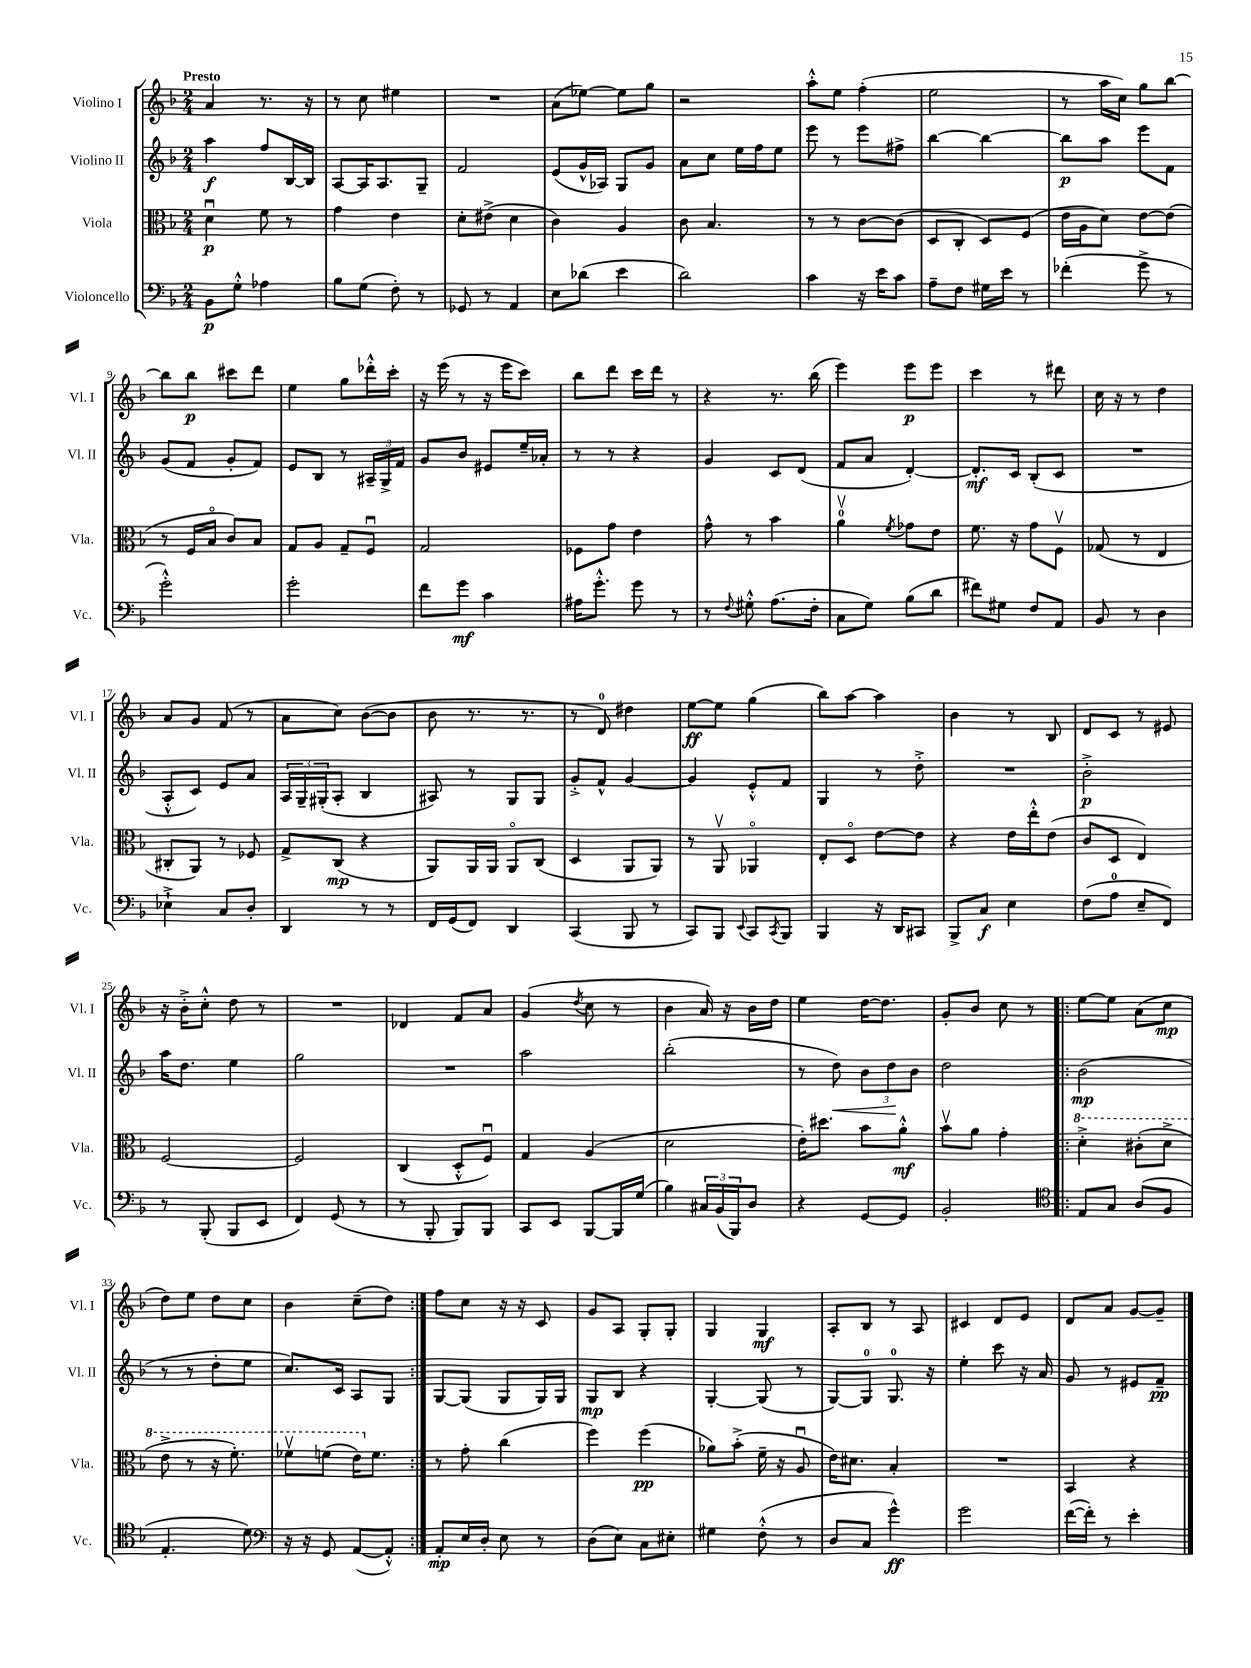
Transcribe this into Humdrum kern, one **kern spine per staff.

**kern	**dynam	**kern	**dynam	**kern	**dynam	**kern	**dynam
*part4	*part4	*part3	*part3	*part2	*part2	*part1	*part1
*staff4	*staff4	*staff3	*staff3	*staff2	*staff2	*staff1	*staff1
*I"Violoncello	*	*I"Viola	*	*I"Violino II	*	*I"Violino I	*
*I'Vc.	*	*I'Vla.	*	*I'Vl. II	*	*I'Vl. I	*
*clefF4	*	*clefC3	*	*clefG2	*	*clefG2	*
*k[b-]	*	*k[b-]	*	*k[b-]	*	*k[b-]	*
*M2/4	*	*M2/4	*	*M2/4	*	*M2/4	*
=1	=1	=1	=1	=1	=1	=1	=1
!	!	!	!	!	!	!LO:TX:a:B:t=Presto	!
8BB-\L	p	4du\	p	4aa\	f	4a/	.
8G'^^\J	.	.	.	.	.	.	.
4A-X\	.	8f\	.	8ff/L	.	8.r	.
.	.	8r	.	[16B-/L	.	.	.
.	.	.	.	16B-/JJ]	.	16r	.
=2	=2	=2	=2	=2	=2	=2	=2
8B-\L	.	4g\	.	[8A/L	.	8r	.
(8G\J	.	.	.	16A/K]	.	8cc\	.
.	.	.	.	8.A/	.	.	.
8F'\)	.	4e\	.	.	.	4ee#X\	.
8r	.	.	.	8G~/J	.	.	.
=3	=3	=3	=3	=3	=3	=3	=3
8GG-X/	.	8d'\L	.	2f/	.	2r	.
8r	.	(8e#X^\J	.	.	.	.	.
4AA/	.	4d\	.	.	.	.	.
=4	=4	=4	=4	=4	=4	=4	=4
8E\L	.	4c\)	.	(8e/L	.	(8a\L	.
(8d-X\J	.	.	.	16g^^/L	.	[8ee-X\J)	.
.	.	.	.	16A-X/JJ)	.	.	.
4e\	.	4A/	.	8G/L	.	8ee-\L]	.
.	.	.	.	8g/J	.	8gg\J	.
=5	=5	=5	=5	=5	=5	=5	=5
2d\)	.	8c\	.	8a\L	.	2r	.
.	.	4.B-/	.	8cc\J	.	.	.
.	.	.	.	16ee\LL	.	.	.
.	.	.	.	16ff\J	.	.	.
.	.	.	.	8ee\J	.	.	.
=6	=6	=6	=6	=6	=6	=6	=6
4c\	.	8r	.	8eee\	.	8aa'^^\L	.
.	.	8r	.	8r	.	8ee\J	.
16r	.	[8c\L	.	8eee\L	.	(4ff'\	.
16e\KL	.	.	.	.	.	.	.
8c\J	.	(8c\J]	.	8ff#X^\J	.	.	.
=7	=7	=7	=7	=7	=7	=7	=7
8A~\L	.	8D/L	.	[4bb-\	.	2ee\	.
8F\J	.	8C'/J	.	.	.	.	.
16G#X\LL	.	8D/L)	.	4bb-\_	.	.	.
16e\JJ	.	.	.	.	.	.	.
8r	.	(8F/J	.	.	.	.	.
=8	=8	=8	=8	=8	=8	=8	=8
(4f-X'\	.	16e\LL	.	8bb-\L]	p	8r	.
.	.	16A\J	.	.	.	.	.
.	.	8d\J)	.	8aa\J	.	16aa\LL	.
.	.	.	.	.	.	16cc\JJ)	.
8g^\	.	[8e\L	.	8eee\L	.	8gg\L	.
8r	.	(8e\J]	.	8f\J	.	[8bb-\J	.
!!LO:LB:g=z
=9	=9	=9	=9	=9	=9	=9	=9
2g'^^\)	.	8r	.	(8g/L	.	8bb-\L]	.
.	.	16F/LL	.	8f/J	.	8bb-\J	p
.	.	16B-/JJ	.	.	.	.	.
.	.	8c/L)	.	8g'/L	.	8ccc#X\L	.
.	.	8B-/J	.	8f/J)	.	8ddd\J	.
=10	=10	=10	=10	=10	=10	=10	=10
2g'\	.	8G/L	.	8e/L	.	4ee\	.
.	.	8A/J	.	8B-/J	.	.	.
.	.	8G~/L	.	8r	.	8gg\L	.
.	.	8Fu/J	.	24A#X~/LL	.	16ddd-X'^^\L	.
.	.	.	.	24G^/	.	.	.
.	.	.	.	.	.	16ccc'\JJ	.
.	.	.	.	24f/JJ	.	.	.
=11	=11	=11	=11	=11	=11	=11	=11
8f\L	.	2G/	.	8g/L	.	16r	.
.	.	.	.	.	.	(16eee\	.
8g\J	mf	.	.	8b-/J	.	8r	.
4c\	.	.	.	8e#X/L	.	16r	.
.	.	.	.	.	.	16eee\KL	.
.	.	.	.	16ee~/L	.	8ccc\J)	.
.	.	.	.	16a-X'/JJ	.	.	.
=12	=12	=12	=12	=12	=12	=12	=12
16A#X\KL	.	8F-X\L	.	8r	.	8bb-\L	.
8.g'^^\J	.	.	.	.	.	.	.
.	.	8g\J	.	8r	.	8ddd\J	.
8g\	.	4e\	.	4r	.	16ccc\LL	.
.	.	.	.	.	.	16ddd\JJ	.
8r	.	.	.	.	.	8r	.
=13	=13	=13	=13	=13	=13	=13	=13
8r	.	8g^^\	.	4g/	.	4r	.
8qqF/	.	.	.	.	.	.	.
8G#X'^^\	.	8r	.	.	.	.	.
(8.A\L	.	4b-\	.	8c/L	.	8.r	.
.	.	.	.	(8d/J	.	.	.
16F'\Jk	.	.	.	.	.	(16bb-\	.
=14	=14	=14	=14	=14	=14	=14	=14
8C\L	.	4av\	.	8f/L	.	4eee\)	.
8G\J)	.	.	.	8a/J	.	.	.
.	.	8qf/	.	.	.	.	.
(8B-\L	.	8g-X\L	.	[4d'/)	.	8eee\L	p
8d\J	.	8e\J	.	.	.	8eee\J	.
=15	=15	=15	=15	=15	=15	=15	=15
8f#X\L)	.	8.f\	.	8.d'/L]	mf	4ccc\	.
8G#X\J	.	.	.	.	.	.	.
.	.	16r	.	16c/Jk	.	.	.
8F/L	.	8g\L	.	(8B-'/L	.	8r	.
8AA/J	.	8Fv\J	.	8c/J	.	8ddd#X\	.
=16	=16	=16	=16	=16	=16	=16	=16
8BB-/	.	(8G-X/	.	2r	.	16cc\	.
.	.	.	.	.	.	16r	.
8r	.	8r	.	.	.	8r	.
4D\	.	4E/	.	.	.	4dd\	.
!!LO:LB:g=z
=17	=17	=17	=17	=17	=17	=17	=17
4E-X`^\	.	8C#X'/L	.	8A'^^/L	.	8a/L	.
.	.	8AA/J)	.	8c/J)	.	8g/J	.
8C/L	.	8r	.	8e/L	.	(8f/	.
8D'/J	.	8F-X/	.	8a/J	.	8r	.
=18	=18	=18	=18	=18	=18	=18	=18
4DD/	.	8G^/L	.	24A/LL	.	8a\L	.
.	.	.	.	24G~/	.	.	.
.	.	.	.	(24G#X'/J	.	.	.
.	.	(8C/J	mp	8A'/J	.	8cc\J)	.
8r	.	4r	.	4B-/	.	([8b-\L	.
8r	.	.	.	.	.	8b-\J]	.
=19	=19	=19	=19	=19	=19	=19	=19
16FF/LL	.	8AA/L)	.	8A#X/)	.	8b-\	.
(16GG/J	.	.	.	.	.	.	.
8FF/J)	.	16AA/L	.	8r	.	8.r	.
.	.	16AA/JJ	.	.	.	.	.
4DD/	.	8AA/L	.	8G/L	.	.	.
.	.	.	.	.	.	8.r	.
.	.	(8C/J	.	8G/J	.	.	.
=20	=20	=20	=20	=20	=20	=20	=20
(4CC/	.	4D/	.	8g'^/L	.	8r	.
.	.	.	.	8f^^/J	.	8d/)	.
8BBB-/	.	8AA/L	.	[4g/	.	4dd#X\	.
8r	.	8AA/J)	.	.	.	.	.
=21	=21	=21	=21	=21	=21	=21	=21
8CC/L)	.	8r	.	4g/]	.	[8ee\L	ff
8BBB-/J	.	8AAv/	.	.	.	8ee\J]	.
8qqEE/	.	.	.	.	.	.	.
8CC/L	.	4AA-X/	.	8e'^^/L	.	(4gg\	.
8qCC/	.	.	.	.	.	.	.
8BBB-/J	.	.	.	8f/J	.	.	.
=22	=22	=22	=22	=22	=22	=22	=22
4BBB-/	.	8E'/L	.	4G/	.	8bb-\L)	.
.	.	8D/J	.	.	.	[8aa\J	.
16r	.	[8e\L	.	8r	.	4aa\]	.
16DD/KL	.	.	.	.	.	.	.
8CC#X/J	.	8e\J]	.	8dd'^\	.	.	.
=23	=23	=23	=23	=23	=23	=23	=23
8BBB-^/L	.	4r	.	2r	.	4b-\	.
8C/J	f	.	.	.	.	.	.
4E\	.	16e\LL	.	.	.	8r	.
.	.	16ee'^^\J	.	.	.	.	.
.	.	(8e\J	.	.	.	8B-/	.
=24	=24	=24	=24	=24	=24	=24	=24
(8F\L	.	8c/L	.	2b-'^\	p	8d/L	.
8A\J	.	8D/J	.	.	.	8c/J	.
8E~/L	.	4E/)	.	.	.	8r	.
8FF/J)	.	.	.	.	.	8e#X/	.
!!LO:LB:g=z
=25	=25	=25	=25	=25	=25	=25	=25
8r	.	[2F/	.	16aa\KL	.	16r	.
.	.	.	.	8.dd\J	.	16b-'^\KL	.
(8BBB-'/	.	.	.	.	.	8cc'^^\J	.
8BBB-/L	.	.	.	4ee\	.	8dd\	.
8EE/J	.	.	.	.	.	8r	.
=26	=26	=26	=26	=26	=26	=26	=26
4FF/)	.	2F/]	.	2gg\	.	2r	.
(8GG/	.	.	.	.	.	.	.
8r	.	.	.	.	.	.	.
=27	=27	=27	=27	=27	=27	=27	=27
8r	.	(4C/	.	2r	.	4d-X/	.
8BBB-'/	.	.	.	.	.	.	.
8BBB-/L)	.	8D'^^/L	.	.	.	8f/L	.
8BBB-/J	.	8Fu/J)	.	.	.	8a/J	.
=28	=28	=28	=28	=28	=28	=28	=28
8CC/L	.	4G/	.	2aa\	.	(4g/	.
8EE/J	.	.	.	.	.	.	.
.	.	.	.	.	.	8qdd/	.
[8BBB-/L	.	(4A/	.	.	.	8cc\	.
16BBB-/L]	.	.	.	.	.	8r	.
(16G/JJ	.	.	.	.	.	.	.
=29	=29	=29	=29	=29	=29	=29	=29
4B-\)	.	2d\	.	(2bb-'\	.	4b-\	.
24C#X/LL	.	.	.	.	.	16a/)	.
(24BB-/	.	.	.	.	.	.	.
.	.	.	.	.	.	16r	.
24BBB-/J)	.	.	.	.	.	.	.
8D/J	.	.	.	.	.	16b-\LL	.
.	.	.	.	.	.	16dd\JJ	.
=30	=30	=30	=30	=30	=30	=30	=30
4r	.	16e'\KL)	.	8r	.	4ee\	.
.	.	8.dd#X\J	.	.	.	.	.
!	!	!	!	!	!LO:HP:b	!	!
.	.	.	.	8dd\)	<	.	.
[8GG/L	.	8b-\L	.	12b-\L	.	[16dd\KL	.
.	.	.	.	.	.	8.dd\J]	.
.	.	.	.	12dd\	.	.	.
8GG/J]	.	8a'^^\J	mf	.	.	.	.
.	.	.	.	12b-\J	[	.	.
=31	=31	=31	=31	=31	=31	=31	=31
2BB-'/	.	8b-v\L	.	2dd\	.	8g'/L	.
.	.	8a\J	.	.	.	8b-/J	.
.	.	4g'\	.	.	.	8cc\	.
.	.	.	.	.	.	8r	.
=32!|:	=32!|:	=32!|:	=32!|:	=32!|:	=32!|:	=32!|:	=32!|:
*clefC4	*	*	*	*	*	*	*
*	*	*8va	*	*	*	*	*
8E/L	.	4dd'^\	.	(2b-\	mp	[8ee\L	.
8G/J	.	.	.	.	.	8ee\J]	.
(8A/L	.	(8cc#X'\L	.	.	.	(8a\L	.
8F/J	.	8dd^\J	.	.	.	8cc\J	mp
!!LO:LB:g=z
=33	=33	=33	=33	=33	=33	=33	=33
4.E'/	.	8ee^\	.	8r	.	8dd\L)	.
.	.	8r	.	8r	.	8ee\J	.
.	.	16r	.	8dd'\L	.	8dd\L	.
.	.	8.ff'\)	.	.	.	.	.
8d\)	.	.	.	8ee\J	.	8cc\J	.
=34	=34	=34	=34	=34	=34	=34	=34
*clefF4	*	*	*	*	*	*	*
16r	.	8ff-Xv\L	.	8.cc/L)	.	4b-\	.
16r	.	.	.	.	.	.	.
8GG/	.	(8ffn\J	.	.	.	.	.
.	.	.	.	16c/Jk	.	.	.
([8AA/L	.	16ee\KL)	.	8A/L	.	(8cc~\L	.
*	*	*X8va	*	*	*	*	*
.	.	8.f\J	.	.	.	.	.
8AA'^^/J])	.	.	.	8G/J	.	8dd\J)	.
=35:|!	=35:|!	=35:|!	=35:|!	=35:|!	=35:|!	=35:|!	=35:|!
8AA'/L	mp	8r	.	[8G/L	.	8ff\L	.
16E/L	.	8g'\	.	(8G/J]	.	8cc\J	.
16D'/JJ	.	.	.	.	.	.	.
8E\	.	(4cc\	.	8G/L	.	16r	.
.	.	.	.	.	.	16r	.
8r	.	.	.	16G/L)	.	8c/	.
.	.	.	.	16G/JJ	.	.	.
=36	=36	=36	=36	=36	=36	=36	=36
(8D\L	.	4ff\)	.	8G/L	mp	8g/L	.
8E\J)	.	.	.	8B-/J	.	8A/J	.
8C\L	.	(4ff\	pp	4r	.	8G'/L	.
8E#X'\J	.	.	.	.	.	8G'/J	.
=37	=37	=37	=37	=37	=37	=37	=37
4G#X\	.	8a-X\L)	.	[4G'/	.	4G/	.
.	.	(8b-'^\J	.	.	.	.	.
(8F'^^\	.	16f~\	.	(8G/]	.	4G/	mf
.	.	16r	.	.	.	.	.
8r	.	8Au/	.	8r	.	.	.
=38	=38	=38	=38	=38	=38	=38	=38
8D/L	.	16e\KL)	.	[8G/L)	.	8A'/L	.
.	.	8.d#X\J	.	.	.	.	.
8C/J	.	.	.	8G/J]	.	8B-/J	.
4g^^\)	ff	4B-'/	.	8.G/	.	8r	.
.	.	.	.	.	.	8A/	.
.	.	.	.	16r	.	.	.
=39	=39	=39	=39	=39	=39	=39	=39
2g\	.	2r	.	4ee'\	.	4c#X/	.
.	.	.	.	8ccc\	.	8d/L	.
.	.	.	.	16r	.	8e/J	.
.	.	.	.	16a/	.	.	.
=40	=40	=40	=40	=40	=40	=40	=40
([16f\LL	.	4BB-/	.	8g/	.	8d/L	.
16f'\JJ])	.	.	.	.	.	.	.
8r	.	.	.	8r	.	8a/J	.
4e'\	.	4r	.	8e#X/L	.	[8g/L	.
.	.	.	.	8f~/J	pp	8g~/J]	.
==	==	==	==	==	==	==	==
*-	*-	*-	*-	*-	*-	*-	*-
